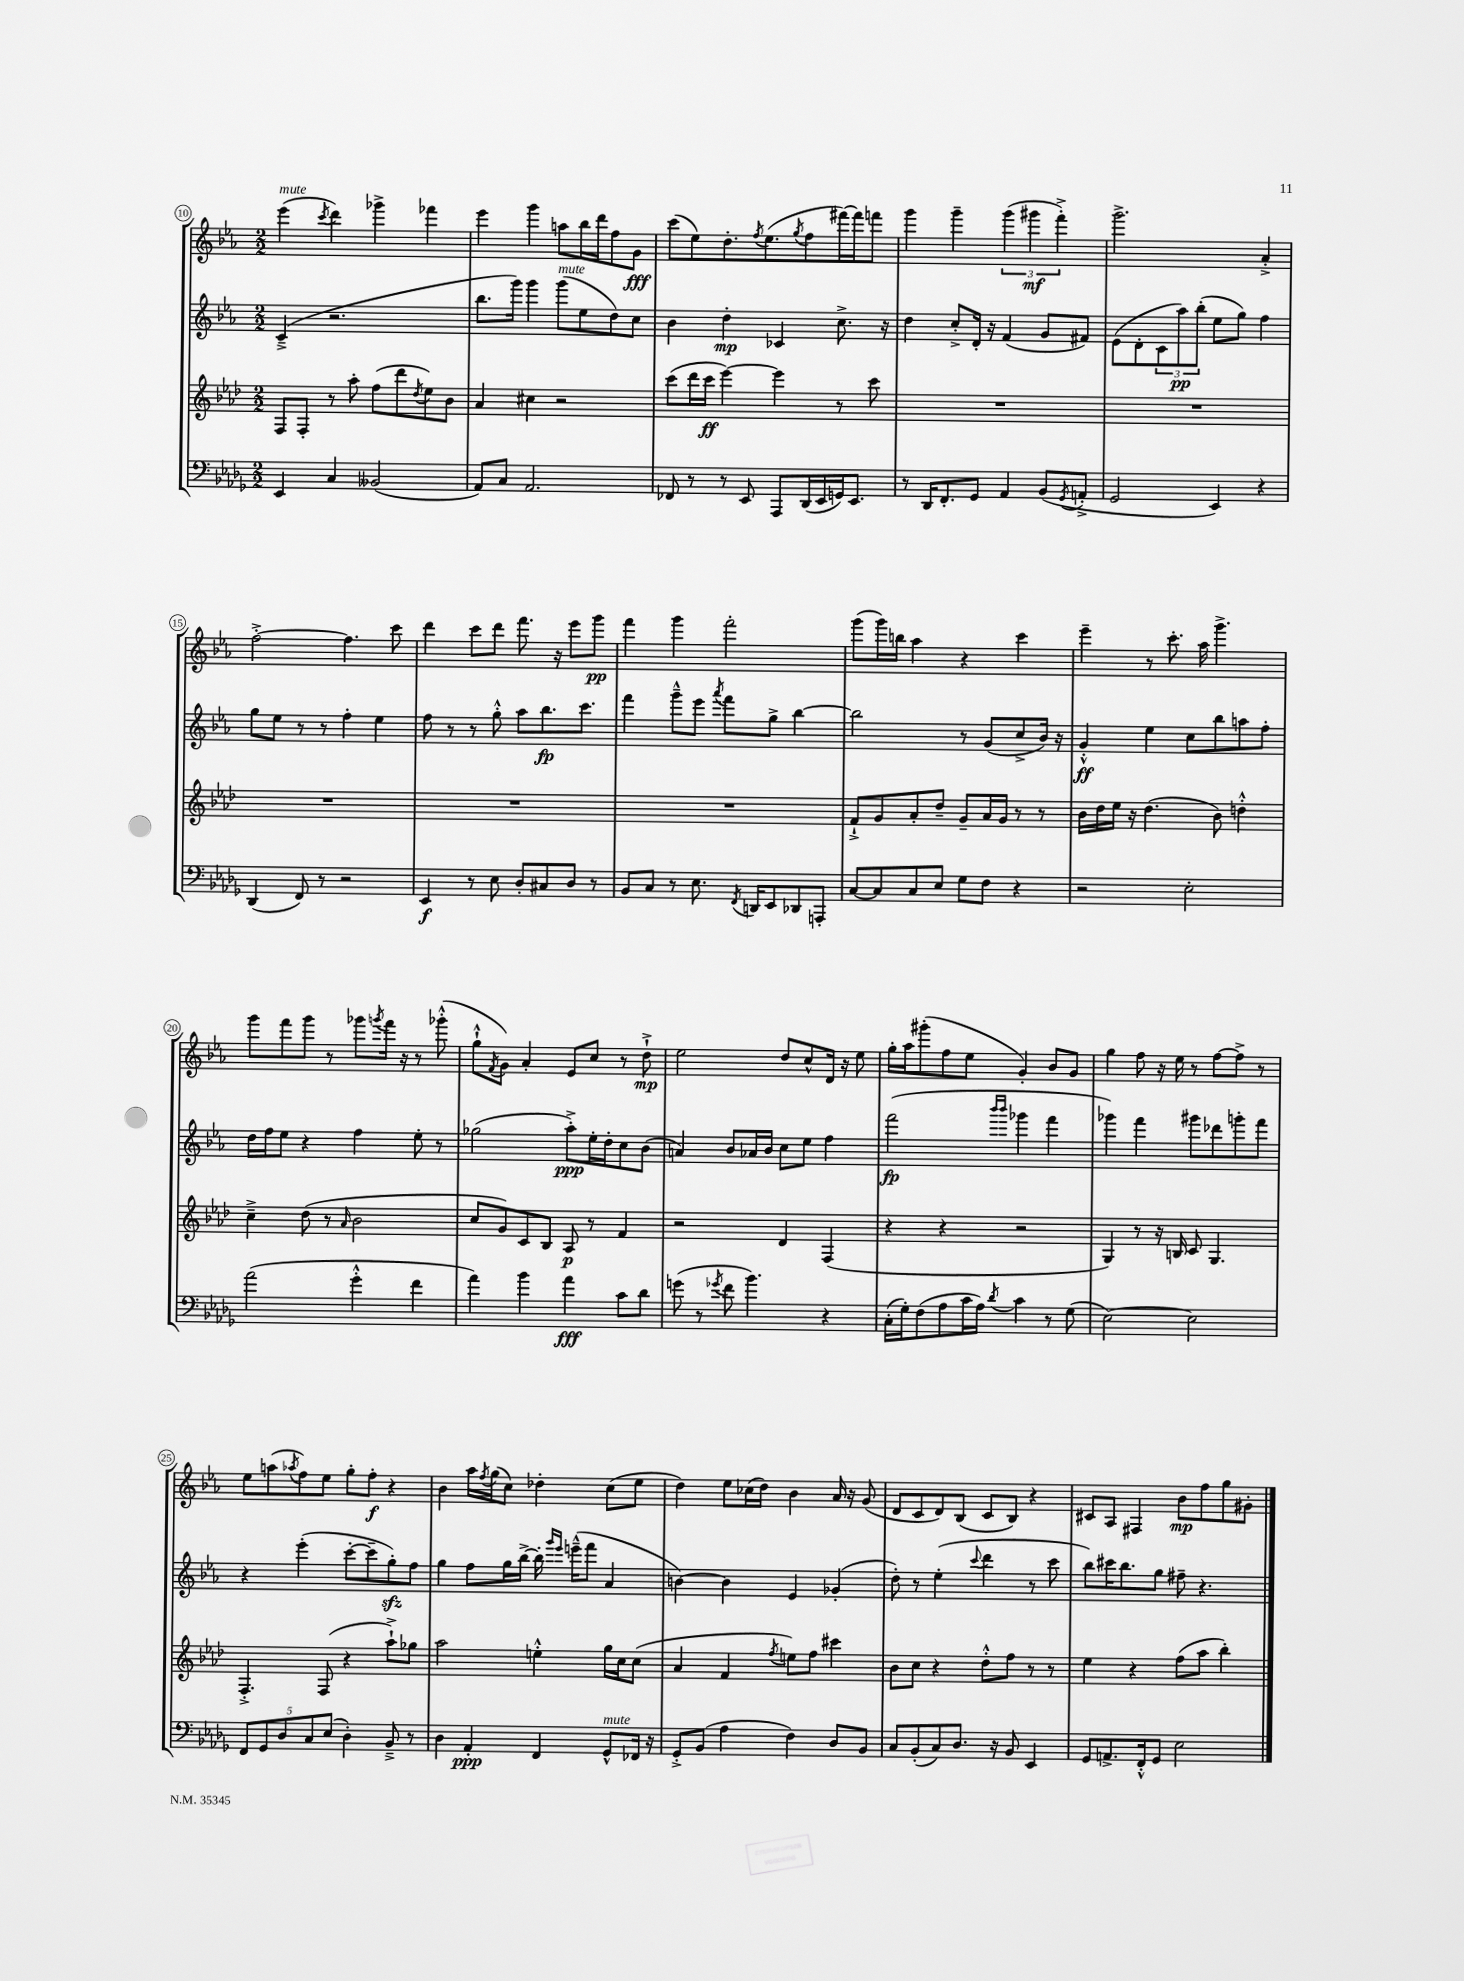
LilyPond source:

<<
\new StaffGroup <<
\new Staff = "s0" {
    \clef treble \key ees \major \numericTimeSignature \time 2/2
    ees'''4^\markup { \italic "mute" }( \acciaccatura { c'''8 } d'''4) ges'''4-> fes'''4 |
    ees'''4 g'''4 a''8 bes''16 d'''16 f''8 g'8\fff |
    c'''8( ees''8) d''8.-. \acciaccatura { f''8 } ees''8.( \acciaccatura { g''8 } f''8 fis'''16~) fis'''16 f'''8 |
    g'''4 g'''4-- \tuplet 3/2 { g'''4( gis'''4\mf f'''4-.->) } |
    g'''2.-> aes'4-.-> |
    f''2~-.-> f''4. c'''8 |
    d'''4 c'''8 d'''8 f'''8. r16 ees'''8 g'''8\pp |
    f'''4 g'''4 f'''2-. |
    g'''8( g'''16) b''16 aes''4 r4 c'''4 |
    ees'''4-- r8 c'''8.-. aes''16 g'''4.-> |
    g'''8 f'''8 g'''8 r8 ges'''8 \acciaccatura { g'''8 } f'''16 r16 r8 ges'''8-.-^( |
    g''8-!-^ \acciaccatura { f'8 } g'8) aes'4-. ees'8 c''8 r8 d''8-!->\mp |
    ees''2 d''8 c''8-^ d'16 r16 ees''8 |
    g''16-. aes''16 gis'''8-.( f''8 ees''8 g'4-.) bes'8 g'8 |
    g''4 f''8 r16 ees''16 r8 f''8~ f''8-> r8 |
    ees''8 a''8( \acciaccatura { aes''8 } f''8) ees''8 g''8-. f''8-.\f r4 |
    bes'4 aes''16 \acciaccatura { f''8 } g''16( c''8) des''4-. c''8( ees''8 |
    d''4) ees''8 ces''16( d''16) bes'4 aes'16 r16 g'8( |
    d'8 c'8 d'8) bes8( c'8 bes8) r4 |
    cis'8 aes8 fis4 bes'8\mp f''8 g''8 gis'8-. \bar "|." |
}
\new Staff = "s1" {
    \clef treble \key ees \major \numericTimeSignature \time 2/2
    c'4--->( r2. |
    bes''8. g'''16) g'''4 g'''8^\markup { \italic "mute" }( ees''8 d''8) c''8 |
    bes'4 d''4-.\mp ces'4 c''8.-> r16 |
    d''4 c''8-.-> d'16-. r16 f'4( g'8 fis'8) |
    ees'8( d'8-. \tuplet 3/2 { c'8 aes''8\pp) bes''8-.( } ees''8 g''8) f''4 |
    g''8 ees''8 r8 r8 f''4-. ees''4 |
    f''8 r8 r8 g''8-.-^ aes''8 bes''8.\fp c'''8. |
    f'''4 g'''8---^ ees'''8 \acciaccatura { aes'''8 } f'''8 g''8-> bes''4~ |
    bes''2 r8 g'8( c''8-> bes'16) r16 |
    g'4-.-^\ff ees''4 c''8 bes''8 a''8 f''8-. |
    d''16 f''16 ees''8 r4 f''4 ees''8-. r8 |
    ges''2( aes''8-.->\ppp) ees''16-. d''16-. c''8 bes'8( |
    a'4) bes'8 aes'16 bes'16 c''8 ees''8 f''4 |
    f'''2\fp( \grace { bes'''16 bes'''16 } ges'''4 f'''4 |
    ges'''4) f'''4 gis'''8 des'''8 g'''8-. f'''8 |
    r4 ees'''4-.( c'''8~-. c'''8-- g''8-.\sfz) f''8 |
    g''4 f''8 g''16 bes''16~-> bes''16-. \grace { g'''16 ees'''16 } e'''16---^( f'''8 aes'4 |
    b'4~) b'4 ees'4 ges'4-.( |
    d''8-.) r8 ees''4-.( \appoggiatura { c'''8 } d'''4 r8 c'''8 |
    bes''8) cis'''16 bes''8. g''8 fis''8-- r4. \bar "|." |
}
\new Staff = "s2" {
    \clef treble \key aes \major \numericTimeSignature \time 2/2
    f8 f8-. r8 aes''8-. f''8( des'''8 \acciaccatura { des''8 } ees''8) bes'8 |
    aes'4 cis''4 r2 |
    c'''8( des'''16 c'''16\ff ees'''4~) ees'''4 r8 c'''8 |
    R1 |
    R1 |
    R1 |
    R1 |
    R1 |
    f'8-!-> g'8 aes'8-. des''8-- g'8-- aes'16 g'16 r8 r8 |
    bes'16 des''16 ees''16 r16 des''4.( bes'8) d''4-.-^ |
    c''4---> des''8( r8 \grace { aes'16 } bes'2 |
    c''8 g'8) c'8 bes8 aes8\p r8 f'4 |
    r2 des'4 f4( |
    r4 r4 r2 |
    g4) r8 r16 b16 c'8 g4. |
    f4.-.-> f8( r4 aes''8-!->) ges''8 |
    aes''2 e''4-.-^ g''16 c''16 c''8( |
    aes'4 f'4 \acciaccatura { f''8 } e''8) f''8 cis'''4 |
    bes'8 c''8 r4 des''8-.-^ f''8 r8 r8 |
    ees''4 r4 f''8( aes''8 bes''4-.) \bar "|." |
}
\new Staff = "s3" {
    \clef bass \key des \major \numericTimeSignature \time 2/2
    ees,4 c4 beses,2( |
    aes,8) c8 aes,2. |
    fes,8 r8 r8 ees,8 aes,,8 des,16( ees,16 g,16) ees,8. |
    r8 des,16 f,8.-. ges,8 aes,4 bes,8( \acciaccatura { ges,8 } a,8-.-> |
    ges,2 ees,4) r4 |
    des,4( f,8) r8 r2 |
    ees,4\f r8 ees8 des8-. cis8 des8 r8 |
    bes,8 c8 r8 ees8. \acciaccatura { f,8 } d,16 ees,8 des,8 a,,8-. |
    c8~ c8 c8 ees8 ges8 f8 r4 |
    r2 ees2-. |
    aes'2( ges'4-.-^ f'4 |
    aes'4) bes'4 aes'4\fff c'8 des'8 |
    g'8( r8 \acciaccatura { ges'8 } f'8 bes'4.) r4 |
    c16-.( ges16-.) f8( aes8 c'16 aes16) \acciaccatura { des'8 } c'4 r8 ges8( |
    ees2~) ees2 |
    \tuplet 5/4 { f,8 ges,8 des8 c8 ees8( } des4-.) bes,8---> r8 |
    des4 aes,4-.\ppp f,4 ges,8-^^\markup { \italic "mute" } fes,16 r16 |
    ges,8-.-> bes,8( aes4 f4) des8 bes,8 |
    c8 bes,8-.( c8) des8. r16 bes,8 ees,4 |
    ges,8 a,8.-> f,16-.-^ ges,8 ees2 \bar "|." |
}
>>
>>
\layout { \context { \Score currentBarNumber = #10 \override BarNumber.stencil = #(make-stencil-circler 0.1 0.3 ly:text-interface::print) } }
